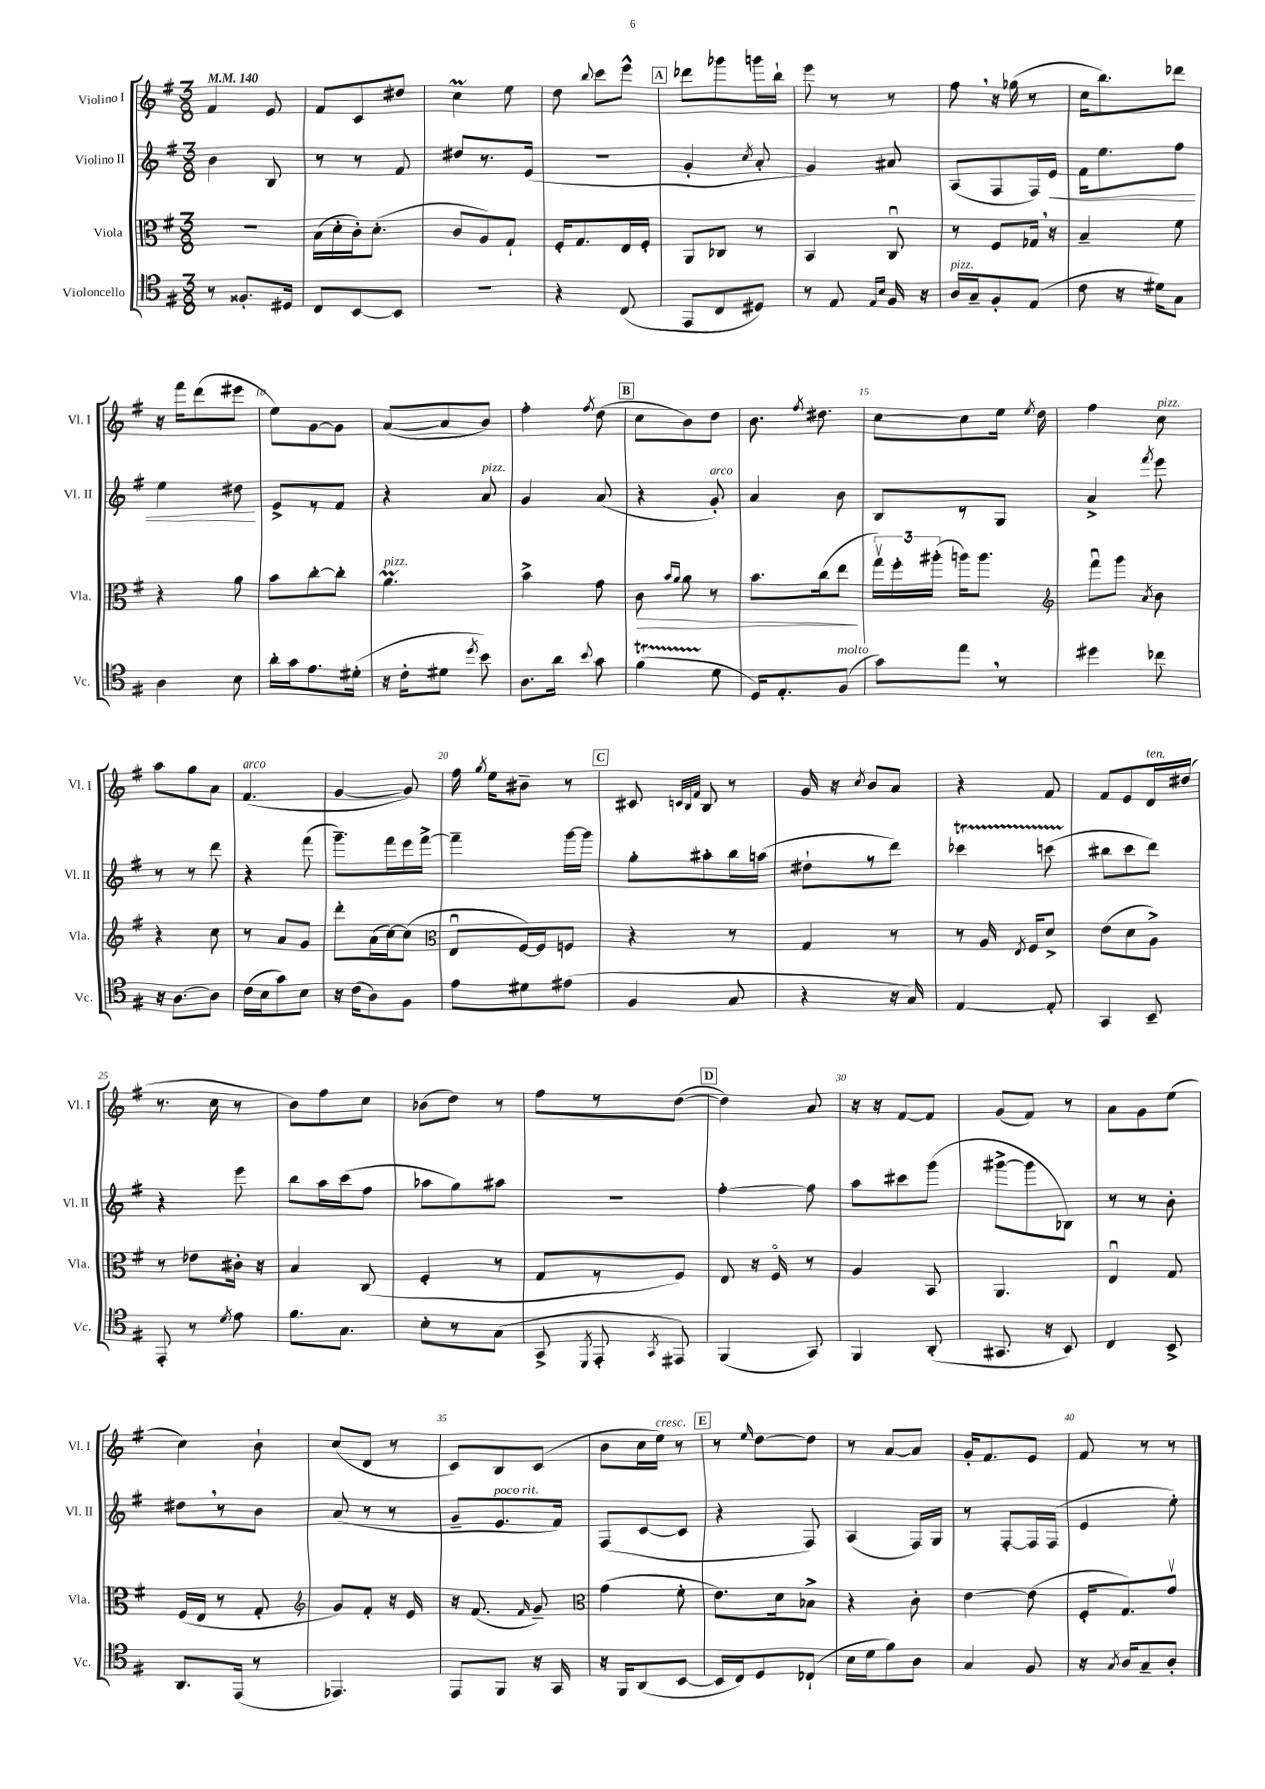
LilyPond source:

<<
\new StaffGroup <<
\new Staff = "s0" \with { instrumentName = "Violino I" shortInstrumentName = "Vl. I" } {
    \clef treble \key g \major \numericTimeSignature \time 3/8 \tempo 4 = 140
    \autoBeamOff fis'4 e'8 |
    fis'8[ c'8 dis''8] |
    c''4\prall e''8 |
    d''8 \appoggiatura { b''8 } c'''8[ e'''8]-^ |
    \mark \markup { \box "A" } des'''8[ ges'''8 g'''16 b''16]-! |
    e'''8 r8 r8 |
    fis''8 \breathe r16 ges''16( r8 |
    c''16[ b''8.) des'''8] |
    r16 fis'''16[ d'''8( eis'''8] |
    e''8[) g'8~ g'8] |
    a'8[~( a'8 b'8]) |
    fis''4-. \acciaccatura { fis''8 } d''8( |
    \mark \markup { \box "B" } c''8[ b'8) d''8] |
    b'8. \acciaccatura { fis''8 } dis''8. |
    c''8[~ c''8 e''16] \acciaccatura { e''8 } d''16 |
    fis''4 c''8^\markup { \italic "pizz." } |
    a''8[ g''8 a'8] |
    fis'4.^\markup { \italic "arco" }( |
    g'4~ g'8) |
    fis''16 \acciaccatura { g''8 } e''16[ bis'8]-- r8 |
    \mark \markup { \box "C" } cis'8 \grace { c'32[ b32 fis'32] } b8 r8 |
    g'16 r16 \acciaccatura { c''8 } b'8[ a'8] |
    r4 fis'8 |
    fis'8[ e'8 d'16^\markup { \italic "ten." } dis''16]( |
    r8. c''16 r8 |
    b'8[) fis''8 c''8] |
    bes'8[( d''8]) r8 |
    fis''8[ r8 d''8]~( |
    \mark \markup { \box "D" } d''4) a'8 |
    r16 r16 fis'8[~ fis'8] |
    g'8[( fis'8]) r8 |
    a'8[ g'8 e''8]( |
    c''4) b'8-! |
    c''8[( d'8] r8 |
    c'8[) b8 c'8]( |
    b'8[ c''16 e''16]^\markup { \italic "cresc." }) r8 |
    \mark \markup { \box "E" } r8 \grace { e''16 } d''8[~ d''8] |
    r8 a'8[~ a'8] |
    g'16[-. fis'8. e'8] |
    fis'8 r8 r8 \bar "|." |
}
\new Staff = "s1" \with { instrumentName = "Violino II" shortInstrumentName = "Vl. II" } {
    \clef treble \key g \major \numericTimeSignature \time 3/8
    \autoBeamOff b'4 b8 |
    r8 r8 fis'8 |
    dis''8[ r8. e'16]( |
    R4. |
    \mark \markup { \box "A" } g'4-. \acciaccatura { c''8 } a'8-. |
    g'4) ais'8 |
    a8[( fis8 fis16) e'16]\< |
    fis'16[ e''8. fis''8] |
    e''4 dis''8\! |
    e'8[-> r8 fis'8] |
    r4 a'8^\markup { \italic "pizz." } |
    g'4 a'8( |
    \mark \markup { \box "B" } r4 g'8-.^\markup { \italic "arco" }) |
    a'4 b'8 |
    b8[ r8 g8] |
    a'4-> \acciaccatura { fis'''8 } e'''8 |
    r8 r8 d'''8 |
    r4 fis'''8( |
    g'''8.[--) fis'''16 e'''16 fis'''16]~-> |
    fis'''4-- g'''16[~ g'''16] |
    \mark \markup { \box "C" } g''8[-. ais''8-. b''16 a''16]( |
    dis''8[-! r8 d'''8]) |
    ces'''4\startTrillSpan c'''8( |
    bis''8[\stopTrillSpan c'''8 d'''8]) |
    r4 e'''8 |
    b''8[ a''16 c'''16( fis''8] |
    aes''8[ g''8) ais''8] |
    R4. |
    \mark \markup { \box "D" } fis''4~-. fis''8 |
    a''8[ cis'''8 g'''8]( |
    gis'''8[~-> gis'''8 bes8]) |
    r8 r8 b'8-. |
    dis''8[ \breathe r8 b'8] |
    a'8( r8 r8 |
    g'8[-- e'8.^\markup { \italic "poco rit." } fis'16]) |
    fis8[( c'8~ c'8] |
    \mark \markup { \box "E" } r4 fis8) |
    a4( fis16[) g16] |
    r8 fis8[~-. fis16 fis16]( |
    e'4 e''8-.) \bar "|." |
}
\new Staff = "s2" \with { instrumentName = "Viola" shortInstrumentName = "Vla." } {
    \clef alto \key g \major \numericTimeSignature \time 3/8
    \autoBeamOff R4. |
    b16[( d'16-. c'16-.) d'8.]-.( |
    c'8[ a8) g8]-! |
    fis16[-. g8. e16 fis16]-. |
    \mark \markup { \box "A" } a,8[ ces8] r8 |
    b,4 c8\downbow |
    r8 fis8[ ges16] \breathe r16 |
    b4-- fis'8 |
    r4 a'8 |
    b'8[ c''8~-. c''8]-. |
    a'4.\prall^\markup { \italic "pizz." } |
    b'4-> g'8 |
    \mark \markup { \box "B" } c'8\> \grace { b'16[ a'16] } a'8 r8 |
    b'8.[ c''16( e''8]\! |
    \tuplet 3/2 { g''16[\upbow) fis''16-. ais''16]-.( } a''16[) a''8.] |
    \clef treble fis'''8[\downbow g'''8] \acciaccatura { a'8 } b'8 |
    r4 c''8 |
    r8 a'8[ g'8] |
    d'''8[-. a'16( c''16~) c''8]( |
    \clef alto e8[\downbow fis16~) fis16 f8] |
    \mark \markup { \box "C" } r4 r8 |
    g4 r8 |
    r8 a16 \acciaccatura { e8 } fis16[ d'8]-> |
    e'8[( d'8 a8]->) |
    r8 ees'8[ cis'16]-. r16 |
    b4 c8( |
    fis4-. r8 |
    g8[ r8 fis8]) |
    \mark \markup { \box "D" } e8 r16 fis16\flageolet r8 |
    a4 b,8 |
    a,4. |
    e4\downbow g8 |
    fis16[( e16] r8 g8-. |
    \clef treble g'8[) fis'8]-. r16 e'16 |
    r16 fis'8.( \grace { fis'16 } g'8--) |
    \clef alto g'4( fis'8-. |
    \mark \markup { \box "E" } e'8.[) d'16 bes8]-> |
    r4 c'8-. |
    e'4~ e'8( |
    fis16[-. g8.) g'8]\upbow \bar "|." |
}
\new Staff = "s3" \with { instrumentName = "Violoncello" shortInstrumentName = "Vc." } {
    \clef tenor \key g \major \numericTimeSignature \time 3/8
    \autoBeamOff r8 fisis8.[-. dis16] |
    c8[ b,8~ b,8] |
    R4. |
    r4 c8( |
    \mark \markup { \box "A" } e,8[ c8 dis8]) |
    r8 e8 \grace { e16[ b16] } fis16 r16 |
    a16[^\markup { \italic "pizz." } g16-- fis8-. e8]( |
    c'8 r16 dis'16[) g8] |
    a4 b8 |
    a'16[-. g'16 e'8. dis'16]-.( |
    r16 c'16[-. dis'8] \acciaccatura { d''8 } b'8) |
    a8.[ a'16] \appoggiatura { b'8 } g'8 |
    \mark \markup { \box "B" } fis'4\startTrillSpan( d'8\stopTrillSpan |
    d16[) e8.-. fis8]^\markup { \italic "molto" }( |
    g'8[) e''8] \breathe r8 |
    dis''4 ces''8 |
    r16 a8.[~ a8] |
    c'16[( b16 g'8) b8] |
    r16 c'16[( a8) fis8] |
    e'8[ dis'8 eis'8]( |
    \mark \markup { \box "C" } fis4 g8 |
    r4 r16 g16) |
    e4~ e8-. |
    g,4 b,8-- |
    e,8-. r8 \acciaccatura { d'8 } e'8 |
    fis'8.[ g8.] |
    b8[-. r8 g8]( |
    g,8-> \acciaccatura { d,8 } e,8-. \acciaccatura { g,8 } eis,8) |
    \mark \markup { \box "D" } fis,4( g,8) |
    fis,4 a,8-.( |
    gis,8. r16 b,8) |
    c4 b,8-> |
    a,8.[ e,16]( r8 |
    ees,4.) |
    e,8[ fis,8] r16 g,16 |
    r16 fis,16[ a,8( b,8]~ |
    \mark \markup { \box "E" } b,16[ c16) d8 ces8]-!( |
    b16[ d'16 fis'8) a8] |
    g4 fis8 |
    r16 \acciaccatura { g8 } a16[ g8-- a8]-. \bar "|." |
}
>>
>>
\layout { \context { \Score \override BarNumber.break-visibility = ##(#f #t #t) barNumberVisibility = #(every-nth-bar-number-visible 5) } }
